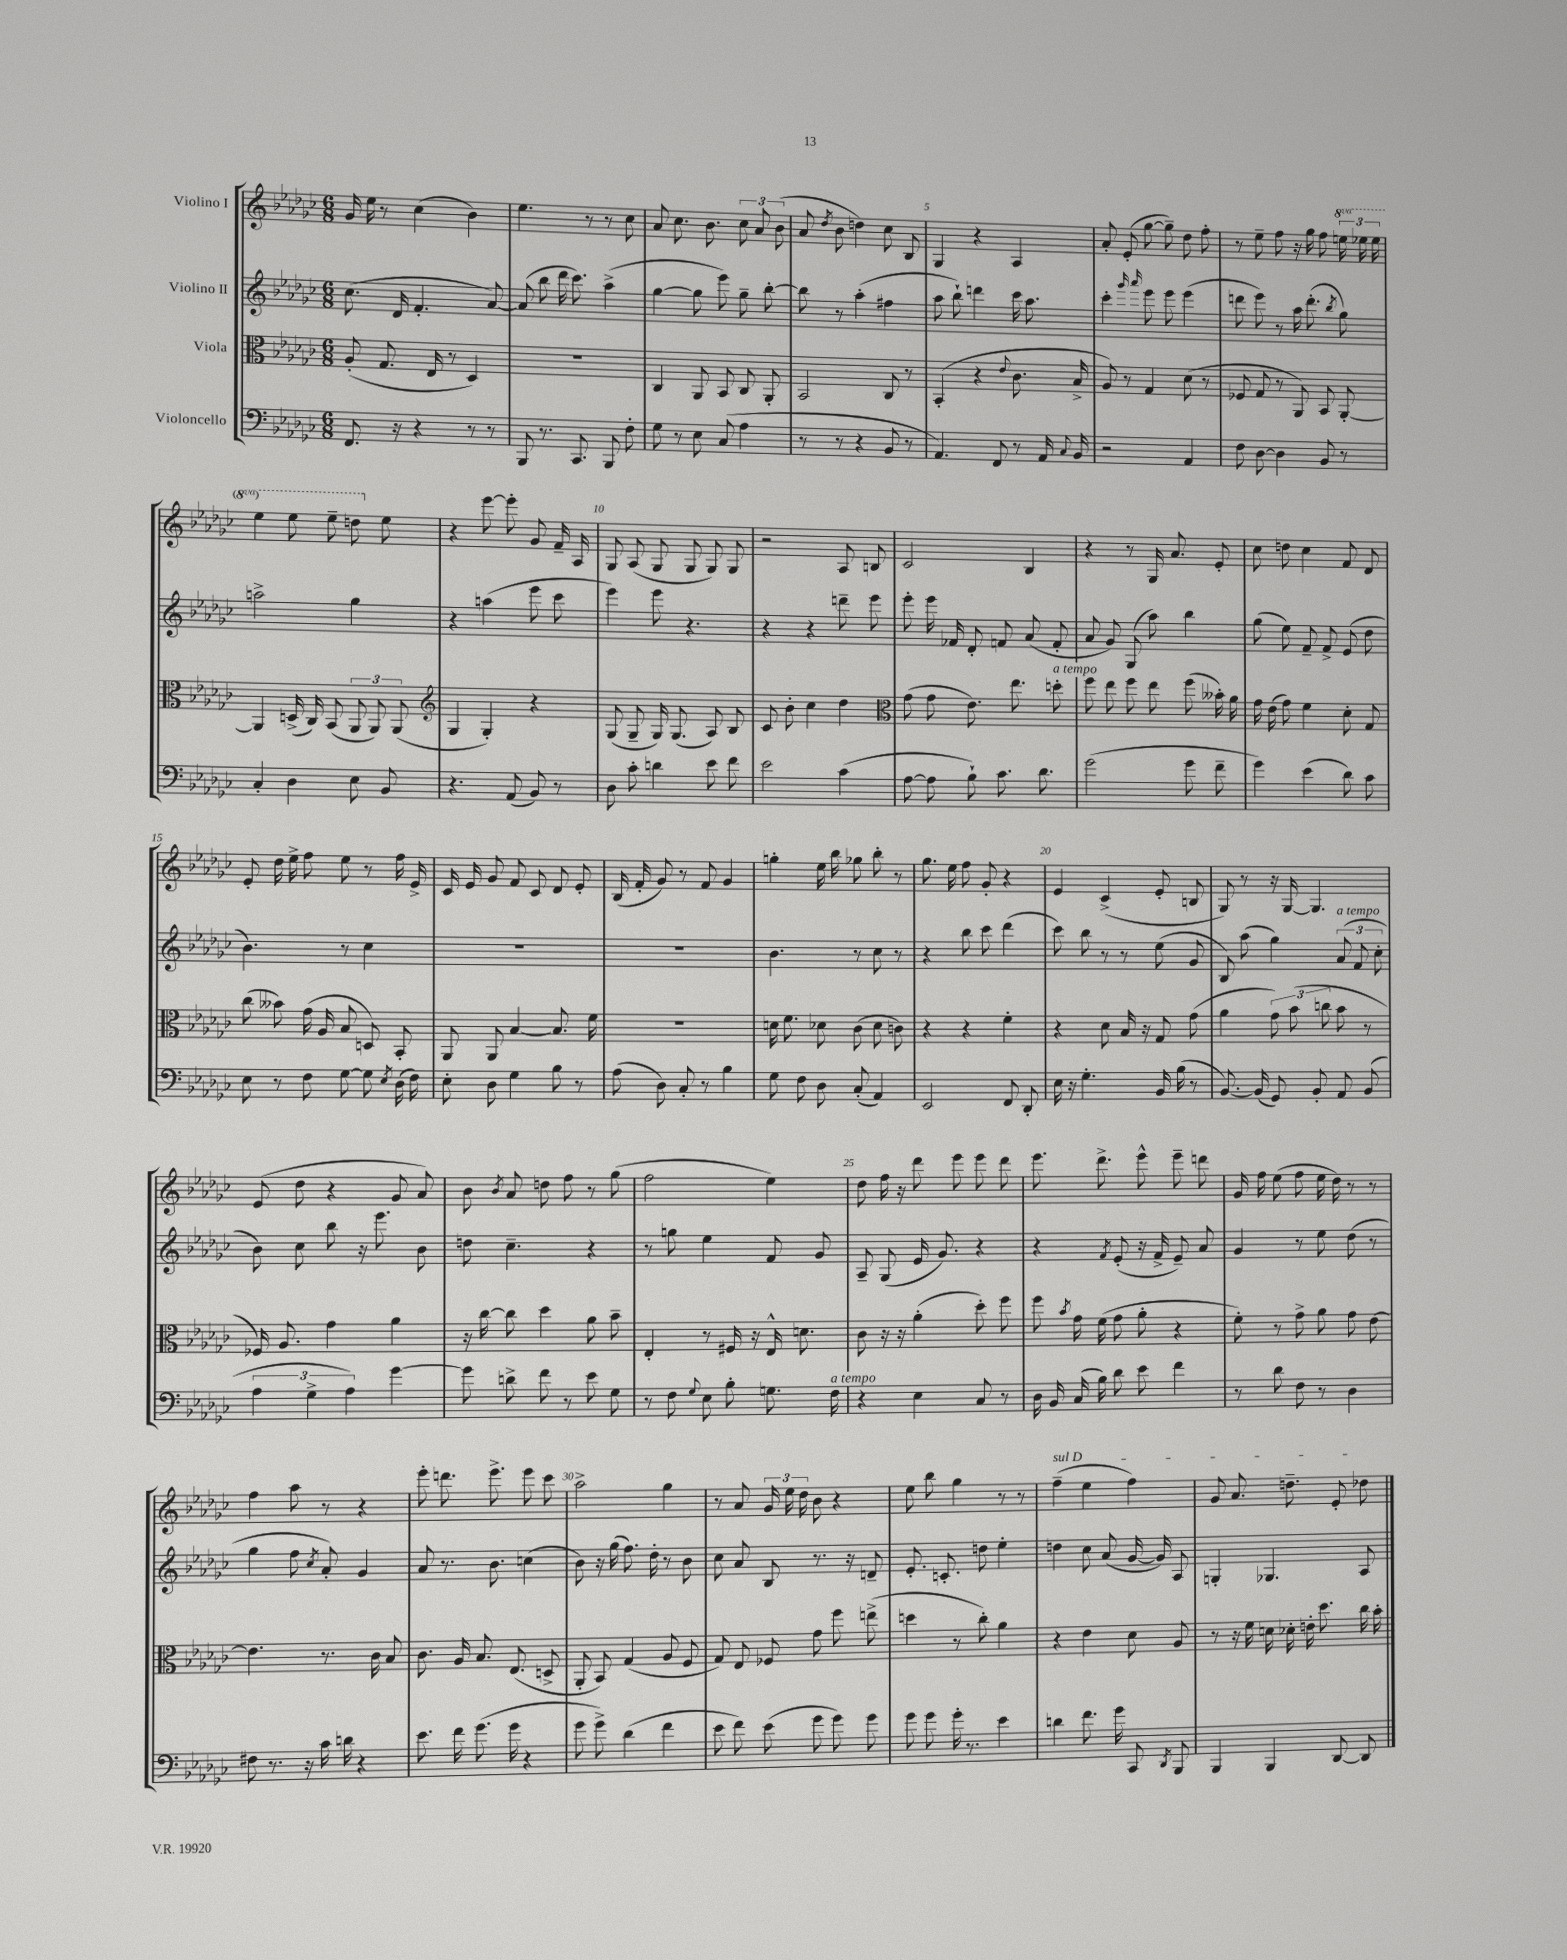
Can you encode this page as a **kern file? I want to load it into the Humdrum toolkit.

**kern	**kern	**kern	**kern
*staff4	*staff3	*staff2	*staff1
*clefF4	*clefC3	*clefG2	*clefG2
*k[b-e-a-d-g-c-]	*k[b-e-a-d-g-c-]	*k[b-e-a-d-g-c-]	*k[b-e-a-d-g-c-]
*M6/8	*M6/8	*M6/8	*M6/8
8.FF	(8A-'	(8.cc-	16g-
.	.	.	16ee-
.	8.G-	.	8r
16r	.	16d-	.
4r	.	4.f'	(4cc-
.	16E-	.	.
.	8r	.	.
8r	4D-)	.	4b-)
8r	.	[8a-)	.
=	=	=	=
8BBB-	2.r	(8a-]	4.ee-
8.r	.	8bb-	.
.	.	16ddd-	.
8.CC-	.	8.ccc-)	.
.	.	.	8r
8BBB-	.	(4aa-^	8r
8F'	.	.	8cc-
=	=	=	=
8G-	4C-	[4gg-	8a-
8r	.	.	8.cc-
8E-	8AA-	8gg-]	.
.	.	.	8.b-
(8C-	8BB-	8eee-)	.
4A-	8C-	8gg-~	12cc-
.	.	.	12a-
.	8AA-'	[8bb-'	.
.	.	.	(12b-
=	=	=	=
8r	2BB-	8bb-]	8a-
.	.	.	8qdd-
8r	.	8r	8b-
4r	.	(4aa-'	4dd)
8BB-	8C-	4ff#	8cc-
8r	8r	.	8B-
=	=	=	=
4.AA-)	(4BB-'	8aa-	4G-
.	.	8bb-`)	.
.	4r	4ddd	4r
8FF	.	.	.
.	8qqe-	.	.
8r	8.c-	16ccc-	4A-
.	.	8.aa-	.
16AA-	.	.	.
8qqC-	.	.	.
16BB-	16B-^	.	.
=	=	=	=
2r	8A-)	4ccc-'	8a-'
.	8r	.	(8e-'
.	.	16qqggg-	.
.	.	16qqaaa-	.
.	4G-	8eee-	[8gg-
.	.	8eee-	8gg-~])
4AA-	(8d-	(4eee-	8dd-
.	8r	.	8ff'
=	=	=	=
8F	8F-	8ddd	8r
[8D-	8G-	8eee-)	8ee-~
4D-]	8r	8r	8ff
.	8AA-)	16aa-	16r
.	.	(8.ddd'	16gg-
8BB-	8BB-	.	8ff
.	.	8qbb-	.
8r	[8AA-'	8gg-)	24eee
.	.	.	24eee-
.	.	.	24eee-
=	=	=	=
4C-'	4AA-]	2aa^	4eee-
4D-	(16D^	.	8eee-
.	16C-)	.	.
.	(8BB-	.	8eee-~
8E-	12AA-	4gg-	8ddd
.	12AA-)	.	.
8BB-	.	.	8ee-
.	(12AA-	.	.
=	=	=	=
*	*clefG2	*	*
4.r	4G-	4r	4r
.	4G-')	(4aa	[8eee-
(8AA-	.	.	8eee-']
8BB-)	4r	8eee-	8g-
8r	.	8ccc-	16f~
.	.	.	16A-
=	=	=	=
8D-	(8G-	4eee-)	8G-
8c-'	8G-~	.	(8A-
4d	16G-)	8eee-	8G-
.	(8.G-	.	.
.	.	4.r	8G-
8e-	8A-)	.	8G-)
8f	8B-	.	8G-
=	=	=	=
2e-	8c-	4r	2r
.	8b-'	.	.
.	4cc-	4r	.
(4c-	4dd-	8ddd~	8A-
.	.	8eee-	8B
=	=	=	=
*	*clefC3	*	*
[8A-	(8g-	8eee-'	2c-
8A-]	8g-	16eee-	.
.	.	16f-	.
8B-`)	8.e-)	8d-'	.
8.c-	.	8f	.
.	8.ee-	.	.
.	.	(8a-	4B-
8.d-	.	.	.
.	8dd'	8f'	.
=	=	=	=
(2g-	8ff	8a-	4r
.	8ee-	8g-)	.
.	8ff	(8G-	8r
.	8ee-	8aa-)	16G-
.	.	.	8.a-
8g-	(8ff	4bb-	.
8f~	16b--')	.	8e-'
.	16a-	.	.
=	=	=	=
4g-)	16g-	(8gg-	8cc-
.	(16e-	.	.
.	8g-)	8ee-)	8dd
(4e-	4f	8f~	4cc-
.	.	8f^	.
8d-)	8d-'	(8e-	8f
8c-	8G-	8dd-	8d-
=	=	=	=
8E-	(8cc-	4.b-)	8e-'
8r	8b--)	.	16dd-
.	.	.	16ee-^
8F	(16g-	.	8ff
.	16A-	.	.
[8G-	8B-	8r	8ee-
8G-]	8D)	4cc-	8r
8qE-	.	.	.
(16D-	8BB-'	.	16ff
16F)	.	.	16e-^
=	=	=	=
8E-'	8AA-	2.r	16c-
.	.	.	16e-
8D-	8AA-	.	8g-
4G-	[4B-	.	8f
.	.	.	8c-
8B-	8.B-]	.	8d-
8r	.	.	8e-'
.	16f	.	.
=	=	=	=
(8A-	2.r	2.r	(16B-
.	.	.	16f'
8D-)	.	.	8g-)
8C-'	.	.	8r
8r	.	.	8f
4B-	.	.	4g-
=	=	=	=
8G-	16d	4.b-	4gg'
.	8.f	.	.
8F	.	.	.
8D-	8d-	.	16ee-
.	.	.	16bb-
(8C-'	(8c-	8r	8gg-
4AA-)	8d-	8cc-	8bb-'
.	8c)	8r	8r
=	=	=	=
2EE-	4r	4r	8.gg-
.	.	.	16ee-
.	4r	8bb-	8ff
.	.	8ccc-	8g-'
8FF	4f'	(4ddd-	4r
8DD-'	.	.	.
=	=	=	=
16E-	4r	8ccc-)	4e-
16r	.	.	.
4.G-'	.	8bb-	.
.	8d-	8r	(4c-^
.	16B-	8r	.
.	16r	.	.
16BB-	8G-	(8ee-	8e-'
(16B-	.	.	.
8r	(8g-	8g-	8B
=	=	=	=
[8.BB-)	4a-	8B-)	8G-)
.	.	(8aa-	8r
(16BB-]	.	.	.
8GG-)	12g-)	4gg-)	16r
.	.	.	[16G-
.	(12b-	.	.
8BB-'	.	.	4.G-]
.	12cc	.	.
8AA-	8b-	(12a-	.
.	.	12f	.
(8BB-	8r	.	.
.	.	12cc-'	.
=	=	=	=
6A-	16F-)	8b-)	(8e-
.	8.A-	.	.
.	.	8cc-	8dd-
6G-^	.	.	.
.	4g-	8bb-	4r
6A-)	.	.	.
.	.	16r	.
.	.	8.eee-	.
[4g-	4a-	.	8g-
.	.	8b-	8a-)
=	=	=	=
8g-]	16r	8dd	8b-
.	[16cc-	.	.
.	.	.	8qb-
8d^	8cc-]	4.cc-~	8a-
8f	4dd-	.	8dd
8r	.	.	8ff
8e-	8a-	4r	8r
8G-	8b-~	.	(8gg-
=	=	=	=
8r	4E-'	8r	2ff
8F	.	8gg	.
8qqG-	.	.	.
8E-	8r	4ee-	.
8B-'	16F#	.	.
.	16r	.	.
8.G	16E-^^	8f	4ee-)
.	8.d	.	.
.	.	8g-	.
16F	.	.	.
=	=	=	=
4r	8c-	8A-~	8dd-
.	16r	(8G-	16ff
.	16r	.	16r
4E-	(4a-'	16e-	8ddd-
.	.	8.g-)	.
.	.	.	8eee-
8C-	8dd-')	4r	8eee-
8r	8ff	.	8ddd-
=	=	=	=
16D-	8ff	4r	8.eee-
16BB-	.	.	.
.	8qb-	.	.
(16C-	16g-	.	.
16B-)	(16f	.	8.ddd-^
.	.	8qf	.
8d-	8g-	(8e-'	.
8e-	8a-'	16r	8eee-^^
.	.	16f^	.
4f	4r	8e-~)	8eee-~
.	.	8a-	8ddd
=	=	=	=
8r	8f')	4g-	16g-
.	.	.	16ff
8d-	8r	.	(8ee-
8F	8g-^	8r	8ff
8r	8a-	8ee-	16ee-
.	.	.	16dd-)
4D-	8g-	(8dd-	8r
.	[8e-	8r	8r
=	=	=	=
8F#	4.e-]	4gg-	4ff
8.r	.	.	.
.	.	8ff	8aa-
16r	.	.	.
.	.	8qcc-	.
16c-	8.r	8a-')	8r
16d	.	.	.
4r	.	4g-	4r
.	16c-	.	.
.	8B-	.	.
=	=	=	=
8.e-	8.c-	8a-	8eee-'
.	.	8.r	8.ddd
16f	16A-	.	.
(8.g-	8.B-	.	.
.	.	8.b-	8.eee-^
16g-	(8.E-	.	.
4r	.	(4cc	8eee-
.	8D^	.	8ccc-
=	=	=	=
8g-	8AA-'	8b-)	2aa-^
8g-^)	8BB-)	16r	.
.	.	(16gg-	.
(4d-	(4G-	8.ff)	.
.	.	16dd-'	.
4f	8A-	8r	4gg-
.	8F	8b-	.
=	=	=	=
8e-	8G-)	8cc-	8r
8f)	8E-	8a-	8a-
(8e-	8F-	8B-	24g-
.	.	.	24ee-
.	.	.	24dd-
8g-	8g-	8.r	8b-
8g-)	8ff	.	4r
.	.	16r	.
8g-	(8ee^	8d~	.
=	=	=	=
8g-	4dd	8.e-'	8ee-
8g-	.	.	8bb-
.	.	8.c'	.
16g-'	8r	.	4gg-
8.r	.	.	.
.	8cc-')	8dd	.
4e-	4a-	4ee-'	8r
.	.	.	8r
=	=	=	=
4d	4r	4dd	(4ff~
8.f	4e-	8cc-	4ee-
.	.	(8a-	.
16g-	.	.	.
8CC-	8d-	[16g-	4ff)
.	.	16g-])	.
8qDD-	.	.	.
8BBB-	8A-	8A-	.
=	=	=	=
4BBB-	8r	4G'	8g-
.	16r	.	8.a-
.	16f	.	.
4BBB-	16d	4.G-	.
.	16d-'	.	8.dd~
.	16e'	.	.
.	8.dd-	.	.
[8DD-	.	.	8e-'
8DD-]	16cc-	8A-	8dd-
.	16b-'	.	.
==	==	==	==
*-	*-	*-	*-
